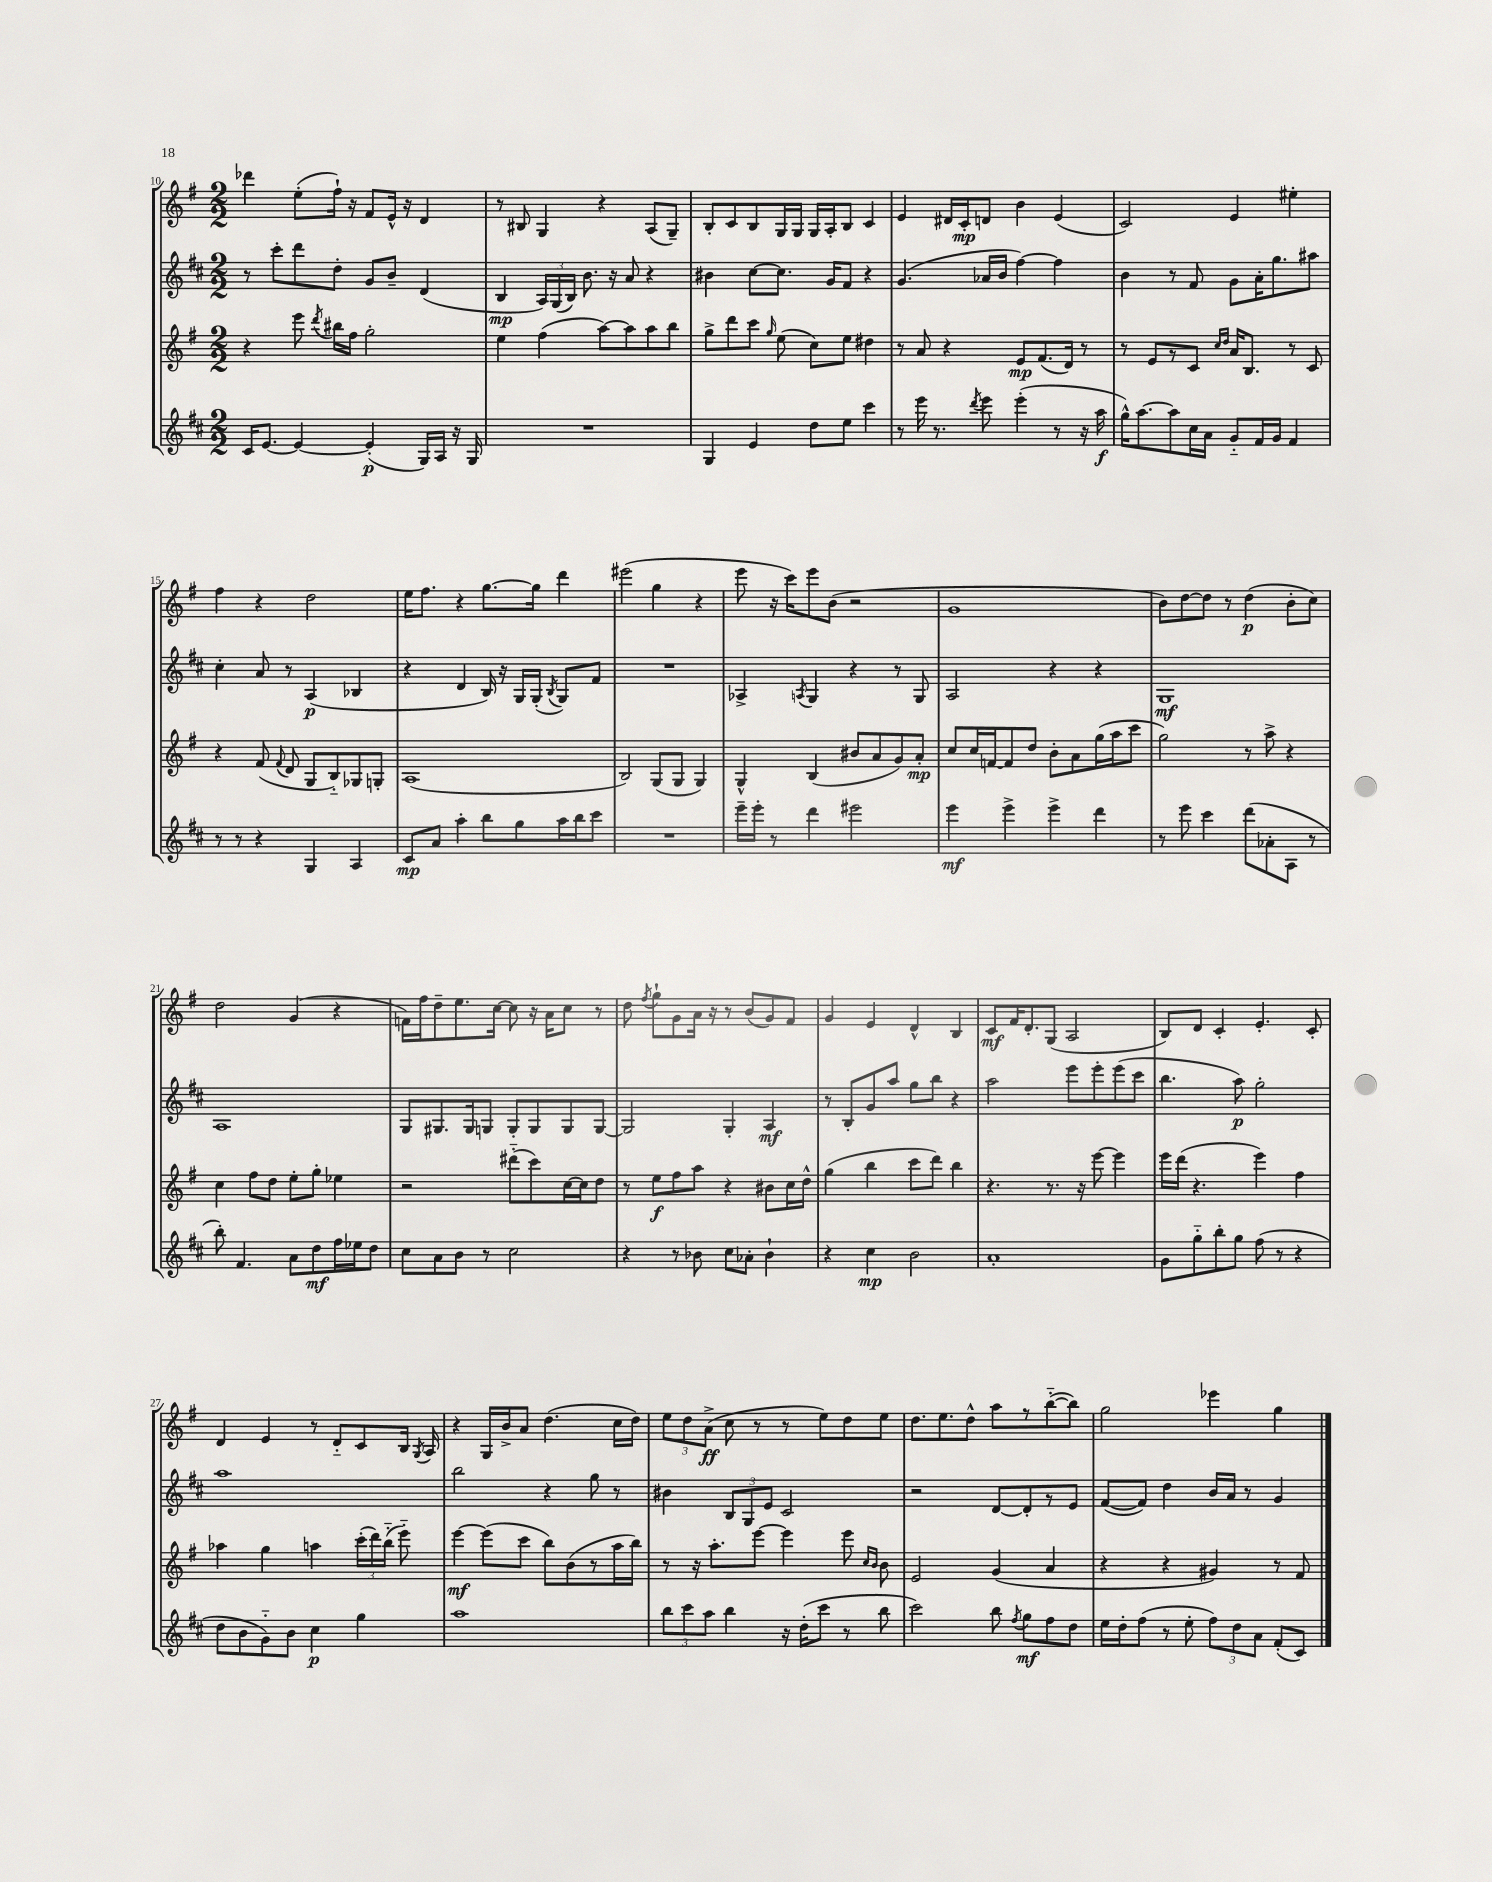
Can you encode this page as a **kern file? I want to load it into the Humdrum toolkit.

**kern	**dynam	**kern	**dynam	**kern	**dynam	**kern	**dynam
*part4	*part4	*part3	*part3	*part2	*part2	*part1	*part1
*staff4	*staff4	*staff3	*staff3	*staff2	*staff2	*staff1	*staff1
*clefG2	*	*clefG2	*	*clefG2	*	*clefG2	*
*k[f#c#]	*	*k[f#]	*	*k[f#c#]	*	*k[f#]	*
*M2/2	*	*M2/2	*	*M2/2	*	*M2/2	*
=10	=10	=10	=10	=10	=10	=10	=10
16c#/KL	.	4r	.	8r	.	4ddd-X\	.
[8.e/J	.	.	.	.	.	.	.
.	.	.	.	8ccc#'\L	.	.	.
4e/_	.	8eee\	.	8ddd\	.	(8ee'\L	.
.	.	8qddd/	.	.	.	.	.
.	.	16bb#X\LL	.	8dd'\J	.	16ff#`\Jk)	.
.	.	16ff#\JJ	.	.	.	16r	.
(4e'/]	p	2gg'\	.	8g/L	.	8f#/L	.
.	.	.	.	8b~/J	.	16e^^/Jk	.
.	.	.	.	.	.	16r	.
16G/LL)	.	.	.	(4d/	.	4d/	.
16A/JJ	.	.	.	.	.	.	.
16r	.	.	.	.	.	.	.
16G/	.	.	.	.	.	.	.
=11	=11	=11	=11	=11	=11	=11	=11
1r	.	4ee\	.	4B/	mp	8r	.
.	.	.	.	.	.	8B#X/	.
.	.	(4ff#\	.	24A/LL)	.	4G/	.
.	.	.	.	(24G/	.	.	.
.	.	.	.	24B/JJ)	.	.	.
.	.	.	.	8.b\	.	.	.
.	.	[8aa\L)	.	.	.	4r	.
.	.	.	.	16r	.	.	.
.	.	8aa\]	.	8a/	.	.	.
.	.	8aa\	.	4r	.	(8A/L	.
.	.	8bb\J	.	.	.	8G~/J)	.
=12	=12	=12	=12	=12	=12	=12	=12
4G/	.	8gg^\L	.	4b#X\	.	8B'/L	.
.	.	8ddd\	.	.	.	8c/	.
4e/	.	8ccc\J	.	[8cc#\L	.	8B/	.
.	.	16qqgg/	.	.	.	.	.
.	.	(8ee\	.	8.cc#\J]	.	16G/L	.
.	.	.	.	.	.	16G/JJ	.
8dd\L	.	8cc\L)	.	.	.	16G/LL	.
.	.	.	.	16g/KL	.	16A'/J	.
8ee\J	.	8ee\J	.	8f#/J	.	8B/J	.
4ccc#\	.	4dd#X\	.	4r	.	4c/	.
=13	=13	=13	=13	=13	=13	=13	=13
8r	.	8r	.	(4.g/	.	4e/	.
16eee\	.	8a/	.	.	.	.	.
8.r	.	.	.	.	.	.	.
.	.	4r	.	.	.	16d#X/LL	.
.	.	.	.	.	.	16c'/J	mp
8qddd/	.	.	.	.	.	.	.
8eee\	.	.	.	16a-X/LL	.	8dn/J	.
.	.	.	.	16b/JJ	.	.	.
(4eee'\	.	8e/L	mp	[4ff#\)	.	4b\	.
.	.	(8.f#/	.	.	.	.	.
8r	.	.	.	4ff#\]	.	(4e/	.
.	.	16d/Jk)	.	.	.	.	.
16r	.	8r	.	.	.	.	.
16aa\	f	.	.	.	.	.	.
=14	=14	=14	=14	=14	=14	=14	=14
16gg^^\KL)	.	8r	.	4b\	.	2c/)	.
[8.aa\	.	.	.	.	.	.	.
.	.	8e/L	.	.	.	.	.
8aa\]	.	8r	.	8r	.	.	.
16cc#\L	.	8c/J	.	8f#/	.	.	.
16a\JJ	.	.	.	.	.	.	.
.	.	16qqcc/LL	.	.	.	.	.
.	.	16qqdd/JJ	.	.	.	.	.
8g/L	.	16a/KL	.	8g\L	.	4e/	.
.	.	8.B/J	.	.	.	.	.
16f#/L	.	.	.	16a'\K	.	.	.
16g/JJ	.	.	.	8.gg\	.	.	.
4f#/	.	8r	.	.	.	4ee#X'\	.
.	.	8c/	.	8aa#X\J	.	.	.
!!LO:LB:g=z
=15	=15	=15	=15	=15	=15	=15	=15
8r	.	4r	.	4cc#'\	.	4ff#\	.
8r	.	.	.	.	.	.	.
4r	.	(8f#/	.	8a/	.	4r	.
.	.	8qqf#/	.	.	.	.	.
.	.	8d/	.	8r	.	.	.
4G/	.	8G/L	.	(4A/	p	2dd\	.
.	.	8B/)	.	.	.	.	.
4A/	.	8G-X/	.	4B-X/	.	.	.
.	.	8Gn'/J	.	.	.	.	.
=16	=16	=16	=16	=16	=16	=16	=16
8c#/L	mp	(1A	.	4r	.	16ee\KL	.
.	.	.	.	.	.	8.ff#\J	.
8a/J	.	.	.	.	.	.	.
4aa'\	.	.	.	4d/	.	4r	.
8bb\L	.	.	.	16B/)	.	[8.gg\L	.
.	.	.	.	16r	.	.	.
8gg\	.	.	.	16G/LL	.	.	.
.	.	.	.	(16G'/JJ	.	16gg\Jk]	.
.	.	.	.	8qB/	.	.	.
16aa\L	.	.	.	8G/L)	.	4ddd\	.
16bb\J	.	.	.	.	.	.	.
8ccc#\J	.	.	.	8f#/J	.	.	.
=17	=17	=17	=17	=17	=17	=17	=17
1r	.	2B/)	.	1r	.	(2eee#X\	.
.	.	(8G/L	.	.	.	4gg\	.
.	.	8G/J	.	.	.	.	.
.	.	4G/)	.	.	.	4r	.
=18	=18	=18	=18	=18	=18	=18	=18
16eee~\LL	.	4G^^/	.	4A-X^/	.	8eee\	.
16eee'\JJ	.	.	.	.	.	.	.
8r	.	.	.	.	.	16r	.
.	.	.	.	.	.	16ccc\KL)	.
.	.	.	.	8qAn/	.	.	.
4ddd\	.	(4B/	.	4G/	.	8eee\	.
.	.	.	.	.	.	(8b\J	.
2eee#X\	.	8b#X/L	.	4r	.	2r	.
.	.	8a/	.	.	.	.	.
.	.	8g/)	.	8r	.	.	.
.	.	8a'/J	mp	8G/	.	.	.
=19	=19	=19	=19	=19	=19	=19	=19
4eee\	mf	8cc/L	.	2A/	.	1g	.
.	.	16cc/L	.	.	.	.	.
.	.	[16fn/J	.	.	.	.	.
4eee^\	.	8f/]	.	.	.	.	.
.	.	8dd/J	.	.	.	.	.
4eee^\	.	8b'\L	.	4r	.	.	.
.	.	8a\	.	.	.	.	.
4ddd\	.	(16gg\L	.	4r	.	.	.
.	.	16aa\J	.	.	.	.	.
.	.	8ccc\J	.	.	.	.	.
=20	=20	=20	=20	=20	=20	=20	=20
8r	.	2gg\)	.	1G	mf	8b\L)	.
8eee\	.	.	.	.	.	[8dd\	.
4ccc#\	.	.	.	.	.	8dd\J]	.
.	.	.	.	.	.	8r	.
(8ddd\L	.	8r	.	.	.	(4dd\	p
8a-X'\	.	8aa^\	.	.	.	.	.
8A\J	.	4r	.	.	.	8b'\L	.
8r	.	.	.	.	.	8cc\J)	.
!!LO:LB:g=z
=21	=21	=21	=21	=21	=21	=21	=21
8bb'\)	.	4cc\	.	1A	.	2dd\	.
4.f#/	.	.	.	.	.	.	.
.	.	8ff#\L	.	.	.	.	.
.	.	8dd\J	.	.	.	.	.
8a\L	.	8ee'\L	.	.	.	(4g/	.
8dd\	mf	8gg'\J	.	.	.	.	.
16ff#\L	.	4ee-X\	.	.	.	4r	.
16ee-X\J	.	.	.	.	.	.	.
8dd\J	.	.	.	.	.	.	.
=22	=22	=22	=22	=22	=22	=22	=22
8cc#\L	.	2r	.	8G/L	.	16fn\LL)	.
.	.	.	.	.	.	16ff#\J	.
8a\	.	.	.	8.G#X/	.	8dd~\	.
8b\J	.	.	.	.	.	8.ee\	.
.	.	.	.	16G#/k	.	.	.
8r	.	.	.	8Gn/J	.	.	.
.	.	.	.	.	.	[16cc\Jk	.
2cc#\	.	(8ddd#X\L	.	8G'/L	.	8cc\]	.
.	.	8ccc\)	.	8G/	.	16r	.
.	.	.	.	.	.	16a\KL	.
.	.	[16cc\L	.	8G/	.	8cc\J	.
.	.	16cc\J]	.	.	.	.	.
.	.	8dd\J	.	[8G/J	.	8r	.
=23	=23	=23	=23	=23	=23	=23	=23
4r	.	8r	.	2G/]	.	8dd\	.
.	.	.	.	.	.	8qff#/	.
.	.	8ee\L	f	.	.	8gg`\L	.
8r	.	8ff#\	.	.	.	8g\	.
8b-X\	.	8aa\J	.	.	.	16a\Jk	.
.	.	.	.	.	.	16r	.
8cc#\L	.	4r	.	4G'/	.	8r	.
8a-X'\J	.	.	.	.	.	(8b/L	.
4b-`\	.	8b#X\L	.	4A/	mf	8g/)	.
.	.	16cc\L	.	.	.	8f#/J	.
.	.	16dd^^\JJ	.	.	.	.	.
=24	=24	=24	=24	=24	=24	=24	=24
4r	.	(4gg\	.	8r	.	4g/	.
.	.	.	.	8B'/L	.	.	.
4cc#\	mp	4bb\	.	8g/	.	4e/	.
.	.	.	.	8aa/J	.	.	.
2b\	.	8ccc\L	.	8gg\L	.	4d^^/	.
.	.	8ddd\J)	.	8bb\J	.	.	.
.	.	4bb\	.	4r	.	4B/	.
=25	=25	=25	=25	=25	=25	=25	=25
1a'	.	4.r	.	2aa\	.	8c/L	mf
.	.	.	.	.	.	16f#/K	.
.	.	.	.	.	.	8.d'/	.
.	.	8.r	.	.	.	(8G/J	.
.	.	.	.	8eee\L	.	2A/	.
.	.	16r	.	.	.	.	.
.	.	[8eee\	.	8eee'\	.	.	.
.	.	4eee\]	.	(8eee\	.	.	.
.	.	.	.	8ccc#\J	.	.	.
=26	=26	=26	=26	=26	=26	=26	=26
8g\L	.	16eee\LL	.	4.bb\	.	8B/L)	.
.	.	(16ddd\JJ	.	.	.	.	.
8gg\	.	4.r	.	.	.	8d/J	.
8bb'\	.	.	.	.	.	4c'/	.
8gg\J	.	.	.	8aa\)	p	.	.
(8ff#\	.	4eee\)	.	2gg'\	.	4.e'/	.
8r	.	.	.	.	.	.	.
4r	.	4ff#\	.	.	.	.	.
.	.	.	.	.	.	8c'/	.
!!LO:LB:g=z
=27	=27	=27	=27	=27	=27	=27	=27
8dd\L	.	4aa-X\	.	1aa	.	4d/	.
8b\	.	.	.	.	.	.	.
8g\)	.	4gg\	.	.	.	4e/	.
8b\J	.	.	.	.	.	.	.
4cc#\	p	4aan\	.	.	.	8r	.
.	.	.	.	.	.	8d/L	.
4gg\	.	(24ccc'\LL	.	.	.	8c/	.
.	.	24ddd\)	.	.	.	.	.
.	.	(24bb\JJ	.	.	.	.	.
.	.	8eee\)	.	.	.	16B/Jk	.
.	.	.	.	.	.	8qG/	.
.	.	.	.	.	.	16A/	.
=28	=28	=28	=28	=28	=28	=28	=28
1aa	.	[4eee\	mf	2bb\	.	4r	.
.	.	(8eee\L]	.	.	.	16G/LL	.
.	.	.	.	.	.	16b^/J	.
.	.	8ccc\J	.	.	.	8a/J	.
.	.	8bb\L)	.	4r	.	(4.dd\	.
.	.	(8b\	.	.	.	.	.
.	.	8r	.	8gg\	.	.	.
.	.	16aa\L	.	8r	.	16cc\LL	.
.	.	16bb\JJ)	.	.	.	16dd\JJ)	.
=29	=29	=29	=29	=29	=29	=29	=29
12bb\L	.	8r	.	4b#X\	.	12ee\L	.
12ccc#\	.	.	.	.	.	12dd\	.
.	.	16r	.	.	.	.	.
12aa\J	.	.	.	.	.	(12a^\J	ff
.	.	8.aa'\L	.	.	.	.	.
4bb\	.	.	.	12B/L	.	8cc\	.
.	.	.	.	12G/	.	.	.
.	.	[8eee\J	.	.	.	8r	.
.	.	.	.	12e/J	.	.	.
16r	.	4eee\]	.	2c#/	.	8r	.
(16dd'\KL	.	.	.	.	.	.	.
8ccc#\J	.	.	.	.	.	8ee\L)	.
8r	.	8eee\	.	.	.	8dd\	.
.	.	16qqcc/LL	.	.	.	.	.
.	.	16qqb/JJ	.	.	.	.	.
8bb\	.	8b\	.	.	.	8ee\J	.
=30	=30	=30	=30	=30	=30	=30	=30
2ccc#\)	.	2e/	.	2r	.	8.dd\L	.
.	.	.	.	.	.	8.ee\	.
.	.	.	.	.	.	8dd^^\J	.
8bb\	.	(4g/	.	[8d/L	.	8aa\L	.
8qff#/	.	.	.	.	.	.	.
8gg\L	mf	.	.	8d'/]	.	8r	.
8ff#\	.	4a/	.	8r	.	([8bb\	.
8dd\J	.	.	.	8e/J	.	8bb\J])	.
=31	=31	=31	=31	=31	=31	=31	=31
16ee\LL	.	4r	.	([8f#/L	.	2gg\	.
16dd'\J	.	.	.	.	.	.	.
(8ff#\J	.	.	.	8f#/J])	.	.	.
8r	.	4r	.	4dd\	.	.	.
8ee'\	.	.	.	.	.	.	.
12ff#\L)	.	4g#X/)	.	16b/LL	.	4eee-X\	.
.	.	.	.	16a/JJ	.	.	.
12dd\	.	.	.	.	.	.	.
.	.	.	.	8r	.	.	.
12a\J	.	.	.	.	.	.	.
(8f#'/L	.	8r	.	4g/	.	4gg\	.
8c#/J)	.	8f#/	.	.	.	.	.
==	==	==	==	==	==	==	==
*-	*-	*-	*-	*-	*-	*-	*-
